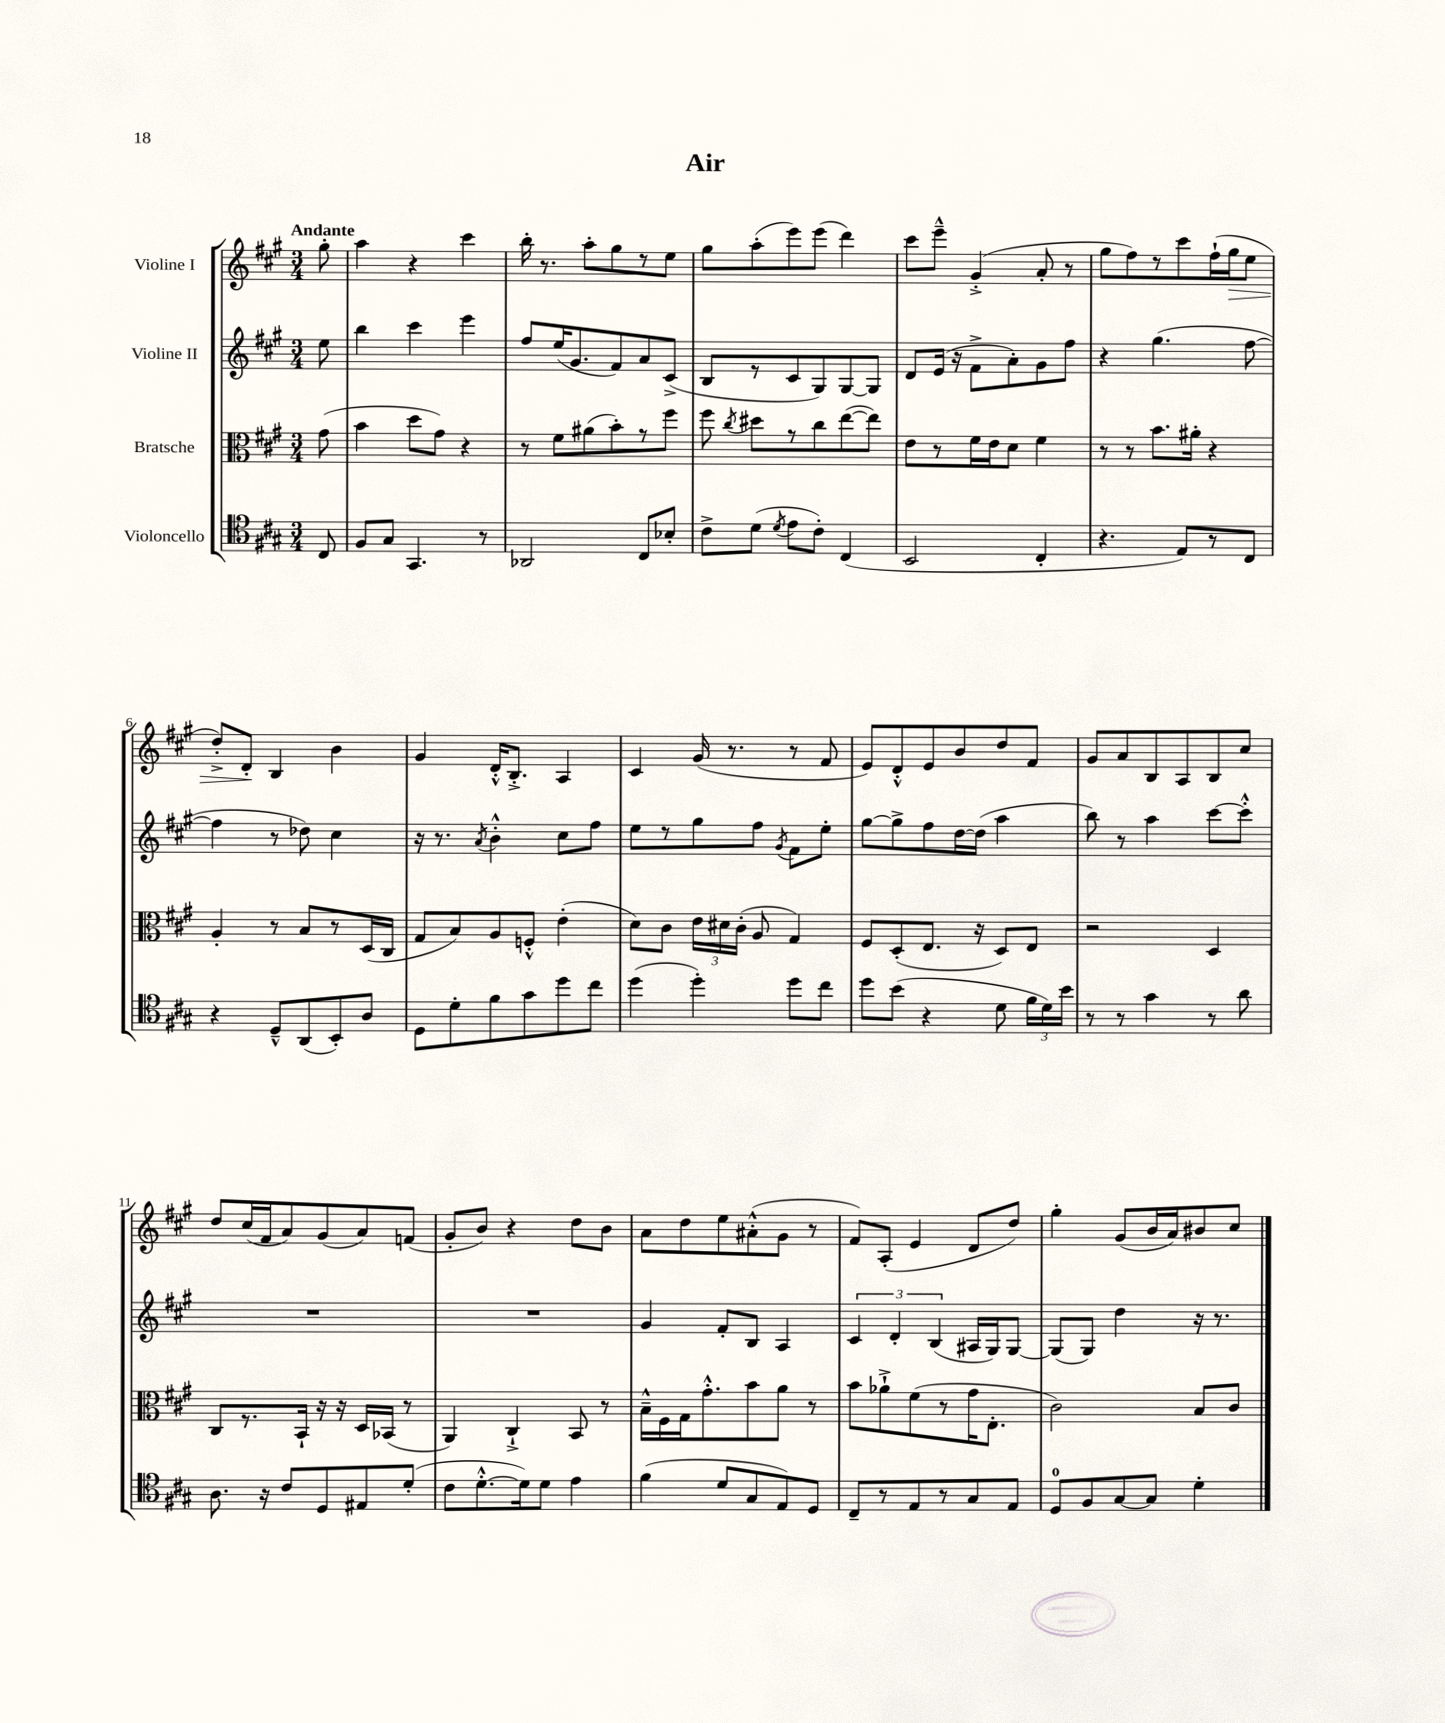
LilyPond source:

\header { title = "Air" }
<<
\new StaffGroup <<
\new Staff = "s0" \with { instrumentName = "Violine I" } {
    \clef treble \key a \major \numericTimeSignature \time 3/4 \partial 8 \tempo "Andante"
    \autoBeamOff gis''8-. |
    a''4 r4 cis'''4 |
    b''16-. r8. a''8[-. gis''8 r8 e''8] |
    gis''8[ a''8-.( e'''8) e'''8]( d'''4) |
    cis'''8[ e'''8]---^ gis'4-.->( a'8-. r8 |
    gis''8[ fis''8) r8 cis'''8 fis''16-!( gis''16\> e''8] |
    d''8[-.->) d'8]-.\! b4 b'4 |
    gis'4 d'16[-.-^ b8.]-.-> a4 |
    cis'4 gis'16( r8. r8 fis'8 |
    e'8[) d'8-.-^ e'8 b'8 d''8 fis'8] |
    gis'8[ a'8 b8 a8 b8 cis''8] |
    d''8[ cis''16( fis'16 a'8) gis'8( a'8) f'8]( |
    gis'8[-. b'8]) r4 d''8[ b'8] |
    a'8[ d''8 e''8 ais'8-.-^( gis'8] r8 |
    fis'8[) a8]-.( e'4 d'8[ d''8]) |
    gis''4-. gis'8[( b'16 a'16) bis'8 cis''8] \bar "|." |
}
\new Staff = "s1" \with { instrumentName = "Violine II" } {
    \clef treble \key a \major \numericTimeSignature \time 3/4 \partial 8
    \autoBeamOff e''8 |
    b''4 cis'''4 e'''4 |
    fis''8[ e''16( gis'8. fis'8) a'8 cis'8]->( |
    b8[ r8 cis'8 gis8) gis8~ gis8] |
    d'8[ e'16]( r16 fis'8[-> a'8-.) gis'8 fis''8] |
    r4 gis''4.( fis''8~ |
    fis''4 r8 des''8) cis''4 |
    r16 r8. \acciaccatura { a'8 } b'4-.-^ cis''8[ fis''8] |
    e''8[ r8 gis''8 fis''8] \acciaccatura { gis'8 } fis'8[ e''8]-. |
    gis''8[~ gis''8-> fis''8 d''16~ d''16]( a''4 |
    b''8) r8 a''4 cis'''8[~ cis'''8]-.-^ |
    R2. |
    R2. |
    gis'4 fis'8[-. b8] a4 |
    \tuplet 3/2 { cis'4 d'4-. b4( } ais16[ gis16) gis8]~ |
    gis8[( gis8]) d''4 r16 r8. \bar "|." |
}
\new Staff = "s2" \with { instrumentName = "Bratsche" } {
    \clef alto \key a \major \numericTimeSignature \time 3/4 \partial 8
    \autoBeamOff gis'8( |
    b'4 d''8[ gis'8]) r4 |
    r8 fis'8[ ais'8( b'8-.) r8 fis''8] |
    fis''8 \acciaccatura { cis''8 } dis''8[ r8 cis''8 e''8~( e''8]) |
    e'8[ r8 fis'16 e'16 d'8] fis'4 |
    r8 r8 b'8.[ ais'16]-. r4 |
    a4-. r8 b8[ r8 d16( cis16] |
    gis8[ b8) a8 f8]-.-^ e'4-.( |
    d'8[) cis'8] \tuplet 3/2 { e'16[ dis'16 cis'16]-.( } a8 gis4) |
    fis8[ d8-.( e8.] r16 d8[) e8] |
    r2 d4 |
    cis8[ r8. b,16]-! r16 r16 d16[ bes,16]( r8 |
    a,4) cis4-!-> b,8 r8 |
    b16[---^ fis16 gis16 gis'8.-.-^ b'8 a'8] r8 |
    b'8[ aes'8-!-> fis'8( r8 gis'16 e8.]-. |
    cis'2) b8[ cis'8] \bar "|." |
}
\new Staff = "s3" \with { instrumentName = "Violoncello" } {
    \clef tenor \key a \major \numericTimeSignature \time 3/4 \partial 8
    \autoBeamOff cis8 |
    fis8[ gis8] gis,4. r8 |
    aes,2 cis8[ bes8]-. |
    cis'8[-> d'8]( \acciaccatura { d'8 } e'8[ cis'8]-.) cis4( |
    b,2 cis4-. |
    r4. e8[) r8 cis8] |
    r4 d8[---^ a,8( b,8-.) a8] |
    d8[ d'8-. fis'8 gis'8 d''8 cis''8] |
    d''4( d''4-.) d''8[ cis''8] |
    d''8[ b'8]( r4 d'8 \tuplet 3/2 { fis'16[ d'16) b'16] } |
    r8 r8 gis'4 r8 a'8 |
    a8. r16 cis'8[ d8 eis8 d'8]-.( |
    cis'8[ d'8.~-.-^ d'16) d'8] e'4 |
    fis'4( d'8[ gis8 e8) d8] |
    cis8[-- r8 e8 r8 gis8 e8] |
    d8[-0 fis8 gis8~ gis8] d'4-. \bar "|." |
}
>>
>>
